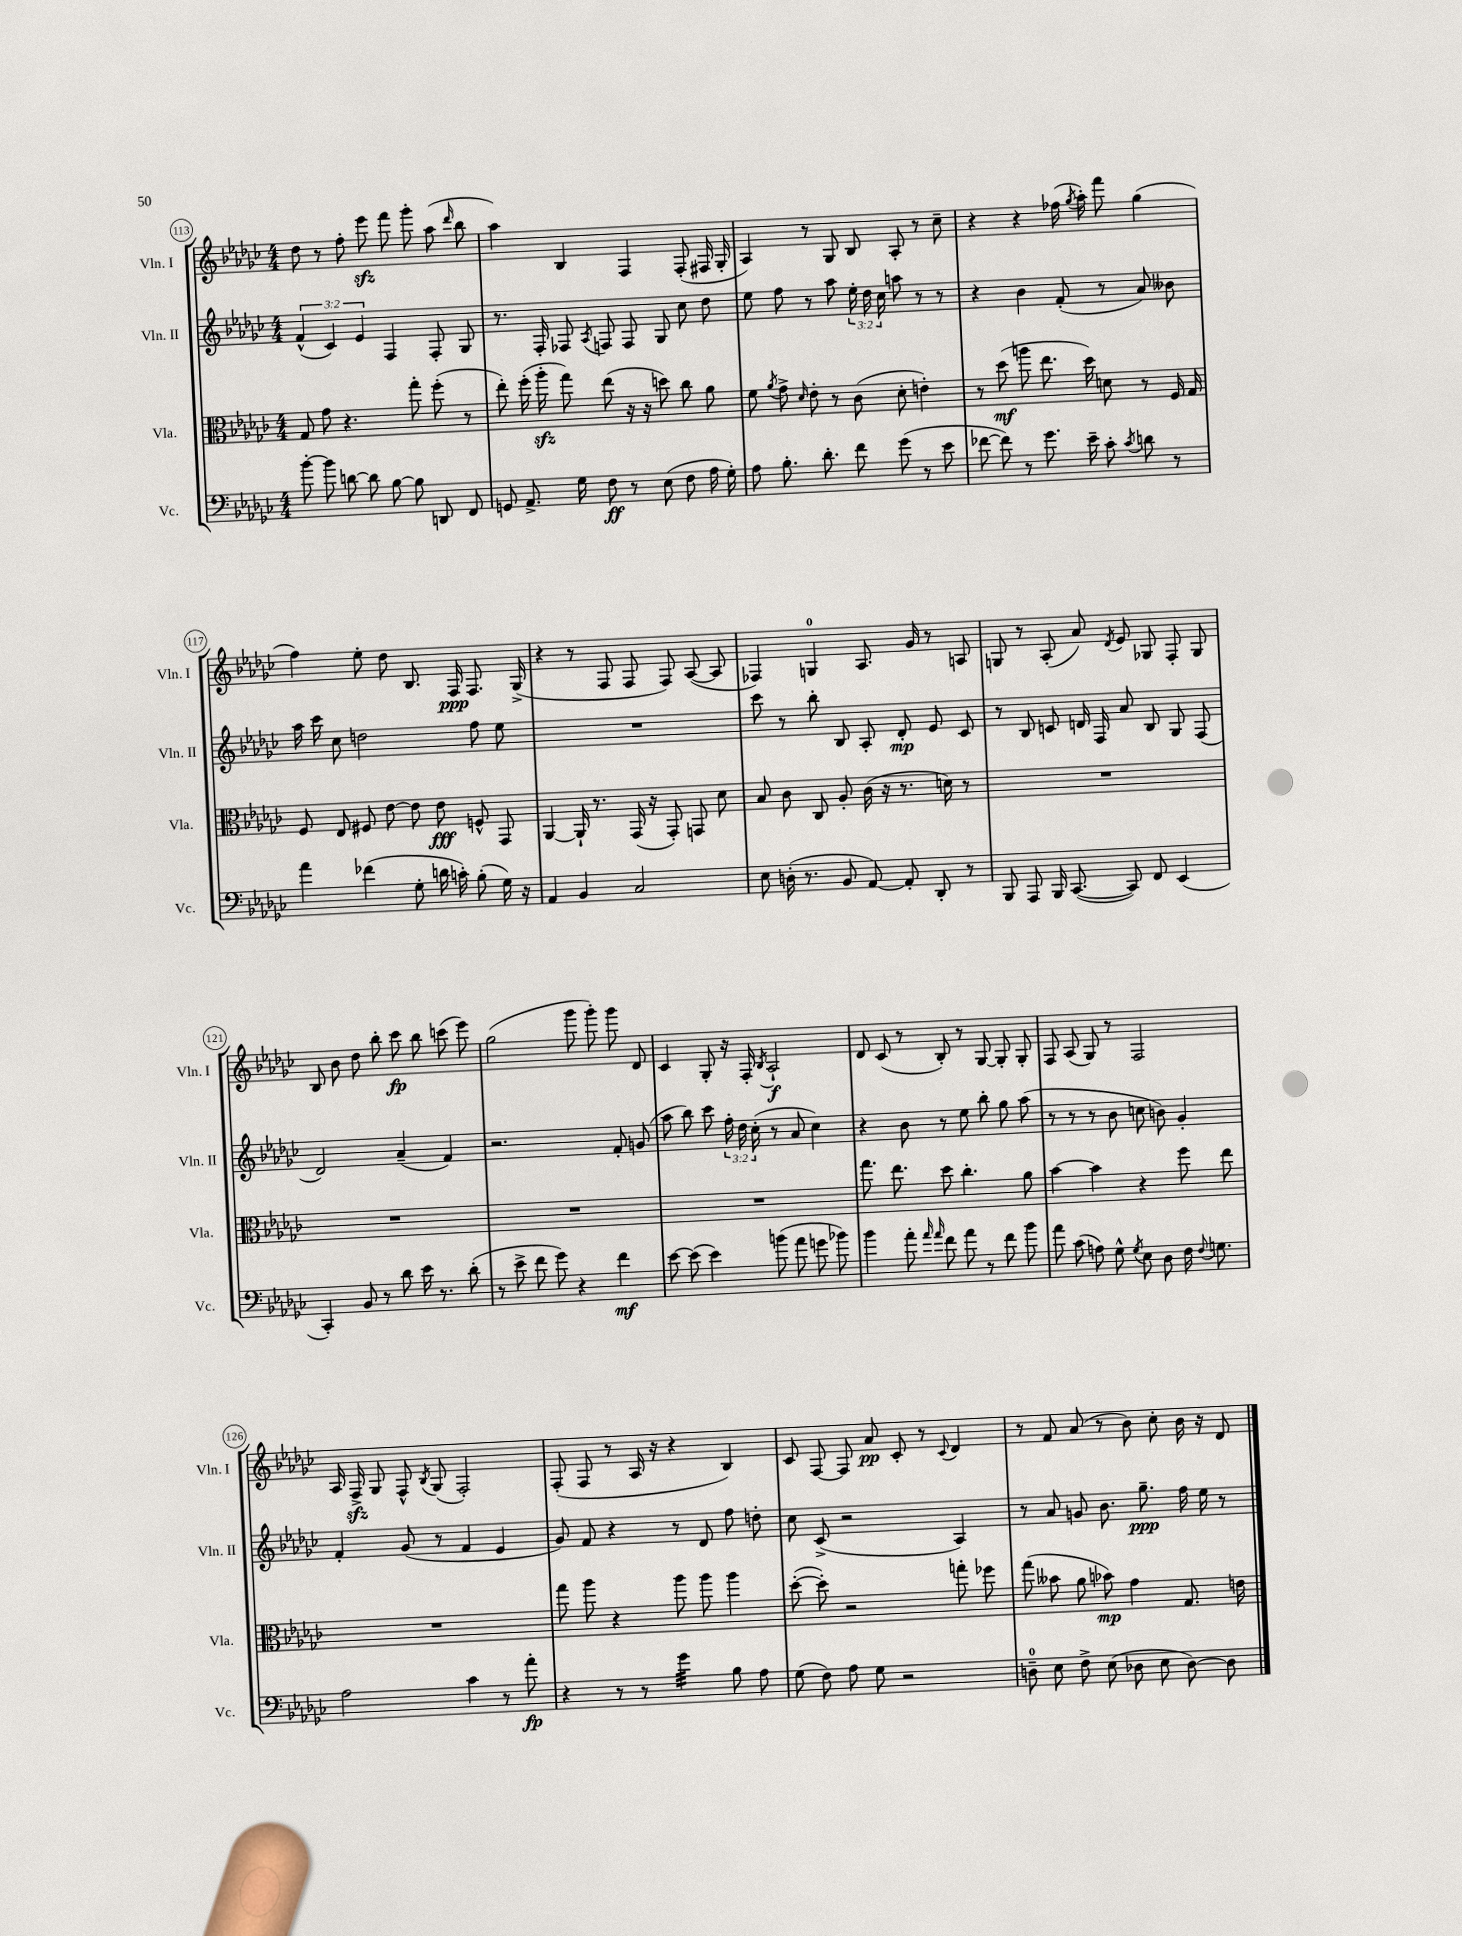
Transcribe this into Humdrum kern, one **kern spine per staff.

**kern	**kern	**kern	**kern
*staff4	*staff3	*staff2	*staff1
*clefF4	*clefC3	*clefG2	*clefG2
*k[b-e-a-d-g-c-]	*k[b-e-a-d-g-c-]	*k[b-e-a-d-g-c-]	*k[b-e-a-d-g-c-]
*M4/4	*M4/4	*M4/4	*M4/4
[8b-'	8G-	(6f^^	8dd-
8b-]	8g-	.	8r
.	.	6c-)	.
[8d	4.r	.	8ff'
.	.	6e-	.
8d]	.	.	8eee-
[8B-	.	4F	8fff
8B-]	8gg-'	.	8ggg-'
8DD	(8ff'	8F'	(8aa-
.	.	.	16qqddd-
8FF	8r	8G-	8bb-
=	=	=	=
8GG	8ee-')	8.r	4aa-)
8.AA-^	(16ff'	.	.
.	16aa-'	16F'	.
.	8gg-)	8F-	4B-
16G-	.	.	.
.	.	8qA-	.
8F	(8ee-	8F	.
8r	16r	8F	4F
.	16r	.	.
(8E-	8dd)	8G-	.
8F	8cc-	8cc-	(8F'
16A-	8a-	8dd-	16F#
16G-')	.	.	16G-'
=	=	=	=
8A-	8f	8ee-	4A-)
.	8qa-	.	.
8.B-'	8g-^	8ff	.
.	16qqd-	.	.
.	8e-'	8r	8r
8.d-'	.	.	.
.	8r	8aa-	8G-
8f	(8c-	24ee-'	8B-
.	.	24dd-	.
.	.	24cc-	.
(8g-	8d-'	8aa	8A-'
8r	4e')	8r	8r
8e-	.	8r	8cc-~
=	=	=	=
[8f-	8r	4r	4r
8f-])	(8dd-	.	.
8r	8aa	4b-	4r
8.g-	8.ee-	.	.
.	.	(8f'	(16ff-
.	.	.	8qgg-
16e-~	16dd-)	.	16aa-')
8c-'	8d	8r	8fff
8qc-	.	.	.
8d	8r	8a-)	(4gg-
8r	16F	8b--	.
.	16G-	.	.
=	=	=	=
4a-	8F	16aa-	4ff)
.	.	16ccc-	.
.	8E-	8cc-	.
(4f-	8F#	2dd	8ee-'
.	[8e-	.	8dd-
8G-'	8e-]	.	8.B-
16d	8e-	.	.
16c')	.	.	16F
(8B-'	8F^^	8ff	8.F
16G-)	8GG-	8ee-	.
16r	.	.	(16G-^
=	=	=	=
4AA-	[4AA-	1r	4r
4BB-	16AA-`]	.	8r
.	8.r	.	.
.	.	.	8F
2C-	(16GG-	.	8F
.	16r	.	.
.	8GG-')	.	8F)
.	8GG	.	([8A-
.	8d-	.	8A-]
=	=	=	=
8E-	8B-	8ccc-	4F-)
(16D'	8c-	8r	.
8.r	.	.	.
.	8C-	8bb-'	4G
8BB-	8A-'	8B-	.
[8AA-)	(16c-	8A-'	8.A-
.	16r	.	.
8AA-']	8.r	8d-'	.
.	.	.	16g-
8DD-'	.	8e-	8r
.	16d)	.	.
8r	8r	8c-	8A
=	=	=	=
8BBB-	1r	8r	8G
8AAA-	.	8B-	8r
16BBB-	.	8c	(8A-'
([8.CC-	.	.	.
.	.	16d	8a-)
.	.	16F	.
.	.	.	8qd-
8CC-])	.	8a-	8e-
8FF	.	8B-	8G-
(4EE-	.	8G-	8F'
.	.	(8F	8G-
=	=	=	=
4CC-')	1r	2d-)	8B-
.	.	.	8b-
8BB-	.	.	8dd-
8r	.	.	8bb-'
8d-	.	(4a-~	8ccc-
16e-	.	.	8bb-
8.r	.	.	.
.	.	4f)	(8ccc
(8d-'	.	.	8eee-)
=	=	=	=
8r	1r	2.r	(2gg-
8e-^	.	.	.
8f	.	.	.
8g-)	.	.	.
4r	.	.	8ggg-
.	.	.	8ggg-')
4f	.	8f'	8ggg-
.	.	(8g	8d-
=	=	=	=
[8e-	1r	8aa-	4c-
(8e-]	.	8bb-)	.
4e-)	.	8ccc-	8G-'
.	.	24ff'	16r
.	.	24dd-	.
.	.	.	16F'
.	.	(24cc-'	.
.	.	.	8qB-
(8b	.	8r	2A-`
8a-	.	8a-	.
8g	.	4cc-)	.
8b-)	.	.	.
=	=	=	=
4b-	8.gg-	4r	8d-
.	.	.	(8c-
.	8.ee-	.	.
8a-'	.	8b-	8r
16qqa-	.	.	.
16qqa-	.	.	.
8f	8dd-	8r	8B-')
8a-	4.cc-'	8ee-	8r
8r	.	8bb-'	[8G-
8f	.	8gg-	8G-']
8b-	8a-	(8aa-	8G-'
=	=	=	=
8a-	[4b-	8r	8F
(8c-	.	8r	(8A-
8A)	4b-]	8r	8G-)
8G-^^	.	8b-	8r
8qG-	.	.	.
8E-	4r	8cc	2F
8D-	.	8b)	.
16F	8ff	4g-'	.
8qqF	.	.	.
8.G	.	.	.
.	8ee-	.	.
=	=	=	=
2A-	1r	4f'	16A-
.	.	.	16F^
.	.	.	8G-
.	.	(8g-	8F^^
.	.	.	8qB-
.	.	8r	(8G-
4c-	.	4f	2F')
8r	.	4e-	.
8a-'	.	.	.
=	=	=	=
4r	8gg-	8g-)	(8F'
.	8aa-	8f	8F
8r	4r	4r	8r
8r	.	.	16A-
.	.	.	16r
4g-	8aa-	8r	4r
.	8aa-	8d-	.
8B-	4aa-	8ff	4B-)
8A-	.	8dd'	.
=	=	=	=
(8G-	([8dd-'	8cc-	8c-
8F)	8dd-'])	(8c-^	[8F
8A-	2r	2r	8F]
8G-	.	.	8a-
2r	.	.	8c-'
.	.	.	8r
.	.	.	8qqc-
.	8gg'	4A-)	4d-
.	8ff-	.	.
=	=	=	=
8D~	(8gg-	8r	8r
8E-	8b--	8a-	8f
8F^	8a-	8g	(8a-
(8E-	8b-)	8.b-	8r
8D-	4g-	.	8b-)
.	.	8.gg-~	.
8E-	.	.	8cc-'
[8D-)	8.G-	16ff	16b-
.	.	16ee-	16r
8D-]	.	8r	8d-
.	16e	.	.
==	==	==	==
*-	*-	*-	*-
